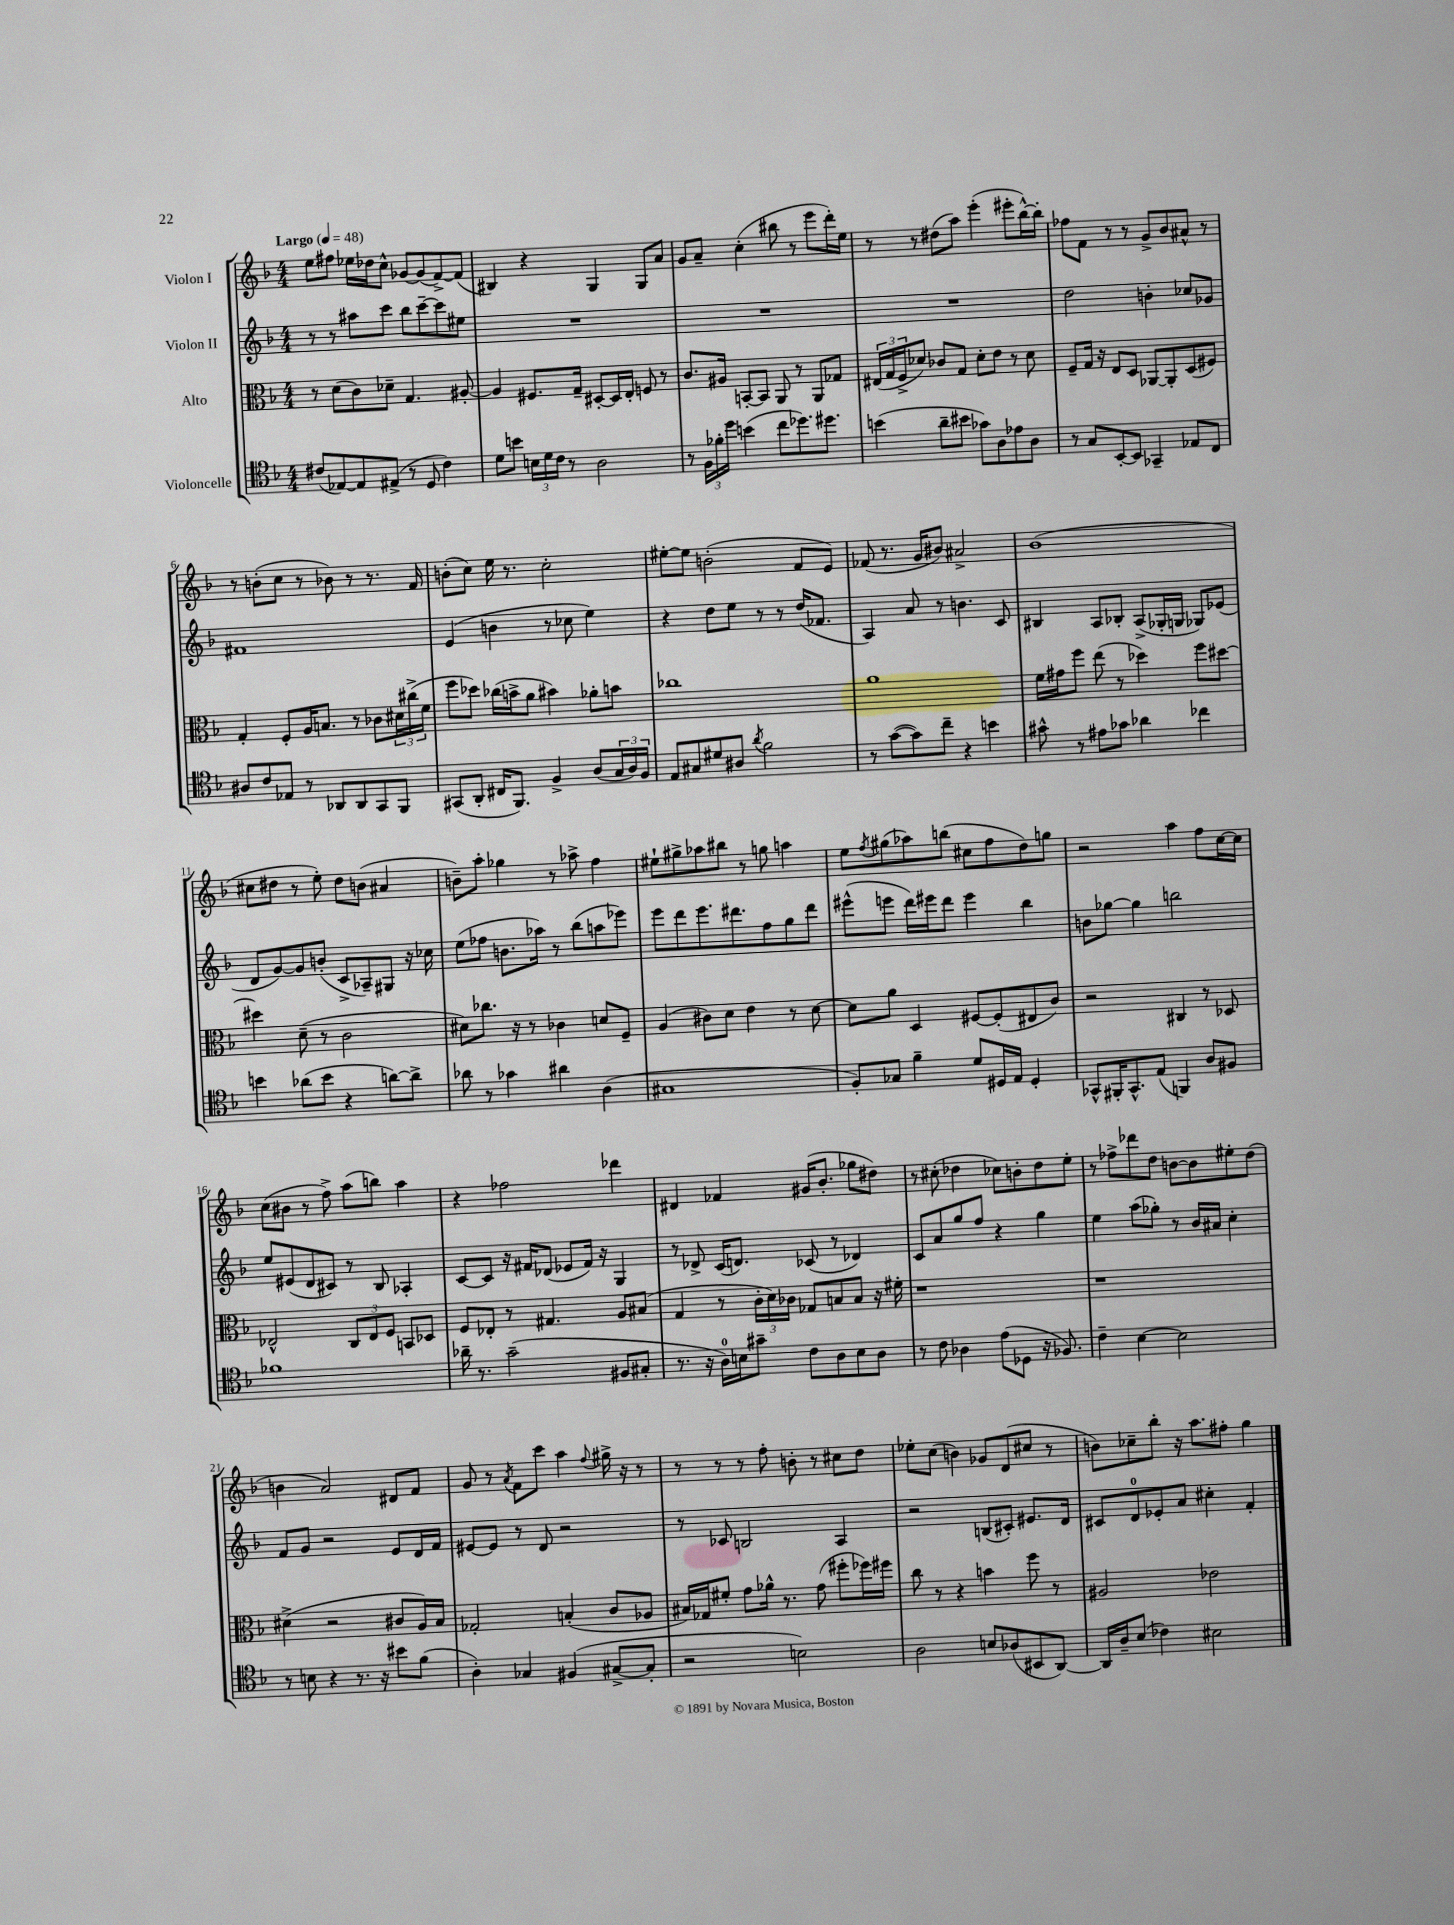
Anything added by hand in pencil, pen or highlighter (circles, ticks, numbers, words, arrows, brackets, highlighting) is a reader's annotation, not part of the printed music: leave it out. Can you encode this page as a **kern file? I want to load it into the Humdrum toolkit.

**kern	**kern	**kern	**kern
*staff4	*staff3	*staff2	*staff1
*clefC4	*clefC3	*clefG2	*clefG2
*k[b-]	*k[b-]	*k[b-]	*k[b-]
*M4/4	*M4/4	*M4/4	*M4/4
*MM48	*MM48	*MM48	*MM48
(8c#/L	8r	8r	8ee\L
[8E-/)	(8d\L	8r	8ff#\J
8E-/]	8c\)	8aa#\L	16ee-\LL
.	.	.	16dd-\J
(8E#^/J	8d-~\J	8ccc\J	8cc^^\J
8r	4.G/	8bb-\L	[8g-/L
8D/	.	[8ccc~\	(8g-/]
4c#\)	.	8ccc\]	[8f^/)
.	[8A#'/	8ee#\J	(8f/]J
=	=	=	=
8d\L	4A#/]	1r	4B#/)
8b\J	.	.	.
24B\LL	8.F#/L	.	4r
24d\	.	.	.
24c\JJ	.	.	.
8r	.	.	.
.	16G~/Jk	.	.
2A\	[8D#'/L	.	4G/
.	16D#/]L	.	.
.	16E'/JJ	.	.
.	8F/	.	8G/L
.	8r	.	8a/J
=	=	=	=
8r	8.c/L	1r	8g/L
24F\LL	.	.	8a~/J
24f-'\	.	.	.
.	16A#/Jk	.	.
24dd\JJ	.	.	.
(4b\	[8BB'/L	.	(4cc'\
.	8BB/]J	.	.
8cc\L	8AA/	.	8bb#\
8.dd-\)	8r	.	8r
.	8AA/L	.	8eee\L
8.dd#\J	.	.	.
.	8G-/J	.	16ddd'\L)
.	.	.	16ee\JJ
=	=	=	=
(4b\	(24E#/LL	1r	8r
.	24G/	.	.
.	24F^/J	.	.
.	8d-/J)	.	8r
8a~\L	8c-/L	.	(8dd#\L
8b#\J	8G/J	.	8aa\J)
8g-\L)	8d-'\L	.	(4eee'\
8A\	8e\J	.	.
8e-\	8r	.	8eee#'\L
8A\J	8d-\	.	[16bb-^^\L)
.	.	.	16bb-'\]JJ
=	=	=	=
8r	8F~/L	2dd\	8ff-\L
8G/L	16G/Jk	.	8f\J
.	16r	.	.
[8BB-'/	8E/L	.	8r
8BB-/]J	8D/J	.	8r
4GG-~/	[8AA-/L	4b'\	8g^/L
.	8AA-'/]	.	8b-/
8E-/L	(8D/	8cc-/L	8a#^^/J
8C/J	8F#/J)	8g-/J	8r
=	=	=	=
8A#/L	4G'/	1f#	8r
8c/	.	.	(8b'\L
8E-/J	8F'/L	.	8cc\J
8r	16A/K	.	8r
.	8.B/J	.	.
8AA-/L	.	.	8b-\)
8AA-/	8r	.	8r
8GG/	8c-\L	.	8.r
8FF/J	24d#\L	.	.
.	(24cc#^\	.	.
.	.	.	16f/
.	24f\JJ	.	.
=	=	=	=
(8GG#/L	8ff\L	(4e/	(8b'\L
8AA'/J	8dd-\J)	.	8cc\J)
16C#/LK	(16cc-\LL	4b\	16ee\
8.FF/J)	16b^\J	.	8.r
.	8a\J	.	.
4F^/	4b#\)	8r	2cc'\
.	.	8cc-\	.
(8A/L	8a-'\L	4ee\)	.
24G/L	8b\J	.	.
24A/)	.	.	.
24F/JJ	.	.	.
=	=	=	=
8E/L	1cc-	4r	[8ee#'\L
8G#/	.	.	8ee#\]J
8d#/	.	8dd\L	(2b'\
8A#/J	.	8ee\J	.
8qa/	.	.	.
2f\	.	8r	.
.	.	8r	.
.	.	(16dd/LK	8f/L
.	.	8.f-/J	.
.	.	.	8e/J)
=	=	=	=
8r	1a	4A/)	(8f-/
([8g\L	.	.	8.r
8g\])	.	8a/	.
.	.	.	16g/LK
8cc~\J	.	8r	8b#/J)
4r	.	4.b\	2a#^/
4b\	.	.	.
.	.	8c/	.
=	=	=	=
8g#^^\	16f\LL	4B#/	(1b-
.	16g#\J	.	.
8r	8ff\J	.	.
8e#\L	(8ee\	8A/L	.
8g-\J	8r	8B-'/J	.
4a-\	4dd-\)	(8A^/L	.
.	.	16G-'/L	.
.	.	16G/JJ	.
4cc-\	8ff\L	8G-/L)	.
.	[8dd#\J	(8e-/J	.
=	=	=	=
4b\	4dd#\]	8d/L	8cc#\L
.	.	[8g/)	8dd#\J
(8a-\L	(8d~\	8g/]	8r
8b\J	8r	(8b'/J	8ee'\)
4r	2c\	8c^/L	8dd#\L
.	.	8A-~/)	(8b\J
[8a\L)	.	8G#/J	4a#/
8a^\]J	.	16r	.
.	.	16cc-\	.
=	=	=	=
8a-\	8d#\L)	(8ee\L	8b~\L)
8r	8.cc-\J	8ff-\J	8aa'\J
4g-\	.	8.b\L	4gg-\
.	16r	.	.
.	8r	.	.
.	.	16aa-\Jk)	.
4a#\	4c-\	8r	8r
.	.	(8bb-\L	8aa-^\
(4A\	8d/L	8aa\	4ff\
.	8F~/J	8eee-\J)	.
=	=	=	=
1G#	(4A/	8eee\L	8ee#`\L
.	.	8ddd\	8gg#^\
.	8c#\L)	8.eee\	8aa-\
.	8d\J	.	8bb#\J
.	.	8.ddd#\	.
.	4e\	.	8r
.	.	8ff\	8gg\
.	8r	8gg\	4aa\
.	[8d\	8ddd#\J	.
=	=	=	=
8F'/L)	8d\]L	(8eee#^^\L	8ee\L
.	.	.	8qff/
8G-/J	8a\J	8eee\J	(8gg#\
4f~\	4D/	16ddd\LL)	8aa-\)
.	.	16eee#\J	.
.	.	8ddd\J	(8bb\J
8d/L	[8F#/L	4eee#\	8cc#\L
16D#/L	(8F#'/]	.	8ff\
16E/JJ	.	.	.
4D#'/	8E#/	4bb-\	8dd\)
.	8c/J)	.	8gg\J
=	=	=	=
8GG-^^/L	2r	8b\L	2r
16FF#'/K	.	[8gg-\J	.
8.GG-^^/	.	.	.
.	.	4gg-\]	.
(8E/J	.	.	.
4FF/)	4C#/	2bb\	4aa\
8A/L	8r	.	8ff\L
8F#/J	8D-/	.	[16cc\L
.	.	.	16cc\]JJ
=	=	=	=
1f-	2E-^^/	8ee/L	(8cc\L
.	.	(8e#/	8b#\J
.	.	8d/	8r
.	.	8c#/J)	8ff^\)
.	12C/L	8r	(8aa\L
.	12E-/	.	.
.	.	8B-/	8bb\J)
.	12F/J	.	.
.	8BB/L	4A-'/	4aa\
.	8D-/J	.	.
=	=	=	=
16a-~\	8F/L	[8c/L	4r
8.r	.	.	.
.	8E-'/J	8c/]J	.
(2g~\	8r	16r	2ff-\
.	.	16f#/LK	.
.	4.G#/	(8d-/J	.
.	.	8e-/L	.
.	.	16f#/Jk)	.
.	.	16r	.
8F#/L	8A/L	4G/	4ddd-\
8G#'/J	(8B#/J	.	.
=	=	=	=
8.r	4G/	8r	4d#/
.	.	8d-^/	.
16r	.	.	.
16A\LL)	8r	(16c/LK	4f-/
16B\J	.	8.d/J)	.
8g#~\J	24c'\LL	.	.
.	24d\)	.	.
.	24c-\JJ	.	.
8c\L	8G-/L	(8c-/	(16g#/LK
.	.	.	8.b-'/J
8A\	8B/	8r	.
8B\	8B/J	4d-/)	8gg-\L
8A\J	16r	.	8dd#\J)
.	16f#'\	.	.
=	=	=	=
8r	1r	8c/L	8r
8c\	.	8a/	(8cc#'\
4A-\	.	8gg/	4dd-\
.	.	8ff/J	.
(8e\L	.	4r	8cc-\L)
8D-\J	.	.	8b'\
16r	.	4gg\	8dd-\
8.F-/)	.	.	.
.	.	.	8ee'\J
=	=	=	=
4c~\	1r	4ee\	8r
.	.	.	8ff-^\L
[4B-\	.	(8aa\L	8ddd-\
.	.	8gg-'\J)	8dd\J
2B-\]	.	8r	[8b\L
.	.	16b-/LL	8b\]
.	.	16a#/JJ	.
.	.	4cc'\	8ee#'\
.	.	.	(8dd\J
=	=	=	=
8r	(4d#^\	8f/L	4b\
8B\	.	8g/J	.
4r	2r	2r	2a/)
8.r	.	.	.
16r	.	.	.
8b#\L	8c#/L	8e/L	8d#/L
(8f\J	16A/L)	16d/L	8f/J
.	16B-/JJ	16f/JJ	.
=	=	=	=
4A'\)	2G-'/	[8e#/L	8g/
.	.	8e#/]J	8r
.	.	.	8qa/
4G-/	.	8r	8f\L
.	.	8d/	8ccc\J
(4F#/	(4B'/	2r	4aa\
.	.	.	8qqff/
[8G#^/L	8c/L	.	16gg#^\
.	.	.	16r
8G#'/]J	8A-/J	.	8r
=	=	=	=
2r	16B#/LL)	8r	8r
.	16G-/J	.	.
.	8f#'/J	8c-/	8r
.	8g\L	2B/	8r
.	16a-^^\Jk	.	8ff'\
.	8.r	.	.
2B\)	.	.	8b'\
.	(8g\	.	8r
.	8ff#'\L	4A/	8cc#\L
.	16ff-\L)	.	8dd\J
.	16ff#\JJ	.	.
=	=	=	=
2A\	8cc\	2r	8ee-'\L
.	8r	.	(8cc\J
.	4r	.	4b\)
8B/L	4b\	(8B/L	8g-/L
(8A-/	.	8c#'/J)	(8d/
8BB#/	8ff\	8.e#/L	8cc#/J
[8AA/J)	8r	.	8r
.	.	16d/Jk	.
=	=	=	=
16AA/]LL	2A#/	8c#/L	8b\L)
16A~/J	.	.	.
(8B-/J	.	8d/	8cc-~\
4c-\)	.	8e-'/	8bb-'\J
.	.	8a/J	16r
.	.	.	8.aa\L
2B#\	2e-\	4cc#'\	.
.	.	.	8ff#'\J
.	.	4f'/	4gg\
==	==	==	==
*-	*-	*-	*-
